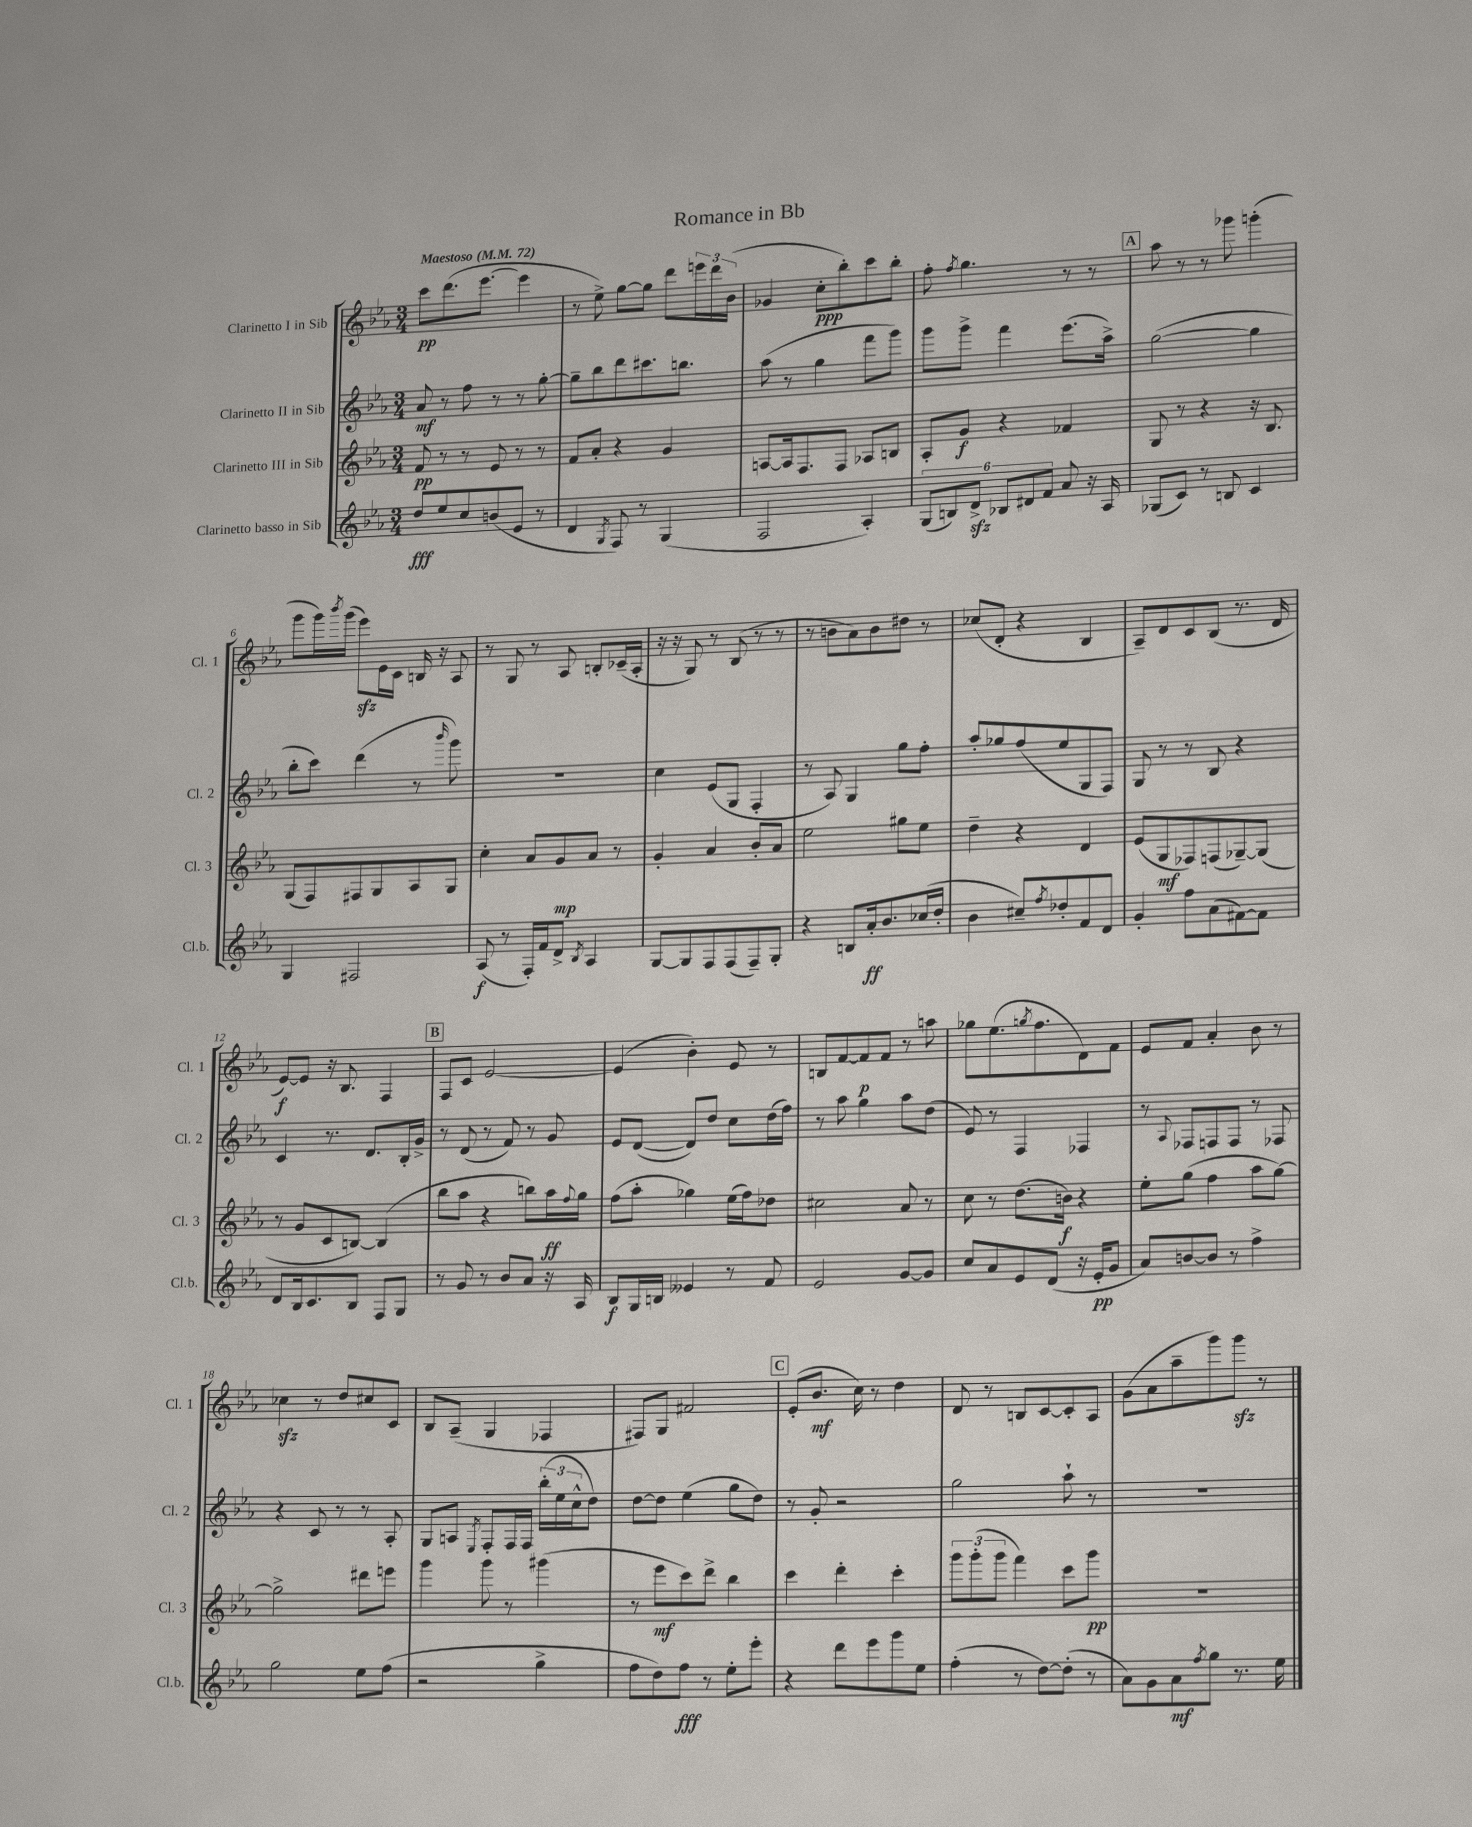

**kern	**dynam	**kern	**dynam	**kern	**dynam	**kern	**dynam
*part4	*part4	*part3	*part3	*part2	*part2	*part1	*part1
*staff4	*staff4	*staff3	*staff3	*staff2	*staff2	*staff1	*staff1
*I"Clarinetto basso in Sib	*	*I"Clarinetto III in Sib	*	*I"Clarinetto II in Sib	*	*I"Clarinetto I in Sib	*
*I'Cl.b.	*	*I'Cl. 3	*	*I'Cl. 2	*	*I'Cl. 1	*
*clefG2	*	*clefG2	*	*clefG2	*	*clefG2	*
*k[b-e-a-]	*	*k[b-e-a-]	*	*k[b-e-a-]	*	*k[b-e-a-]	*
*M3/4	*	*M3/4	*	*M3/4	*	*M3/4	*
*MM72	*	*MM72	*	*MM72	*	*MM72	*
=1	=1	=1	=1	=1	=1	=1	=1
!	!	!	!	!	!	!LO:TX:a:B:t=Maestoso	!
8dd/L	fff	8f/	pp	8a-/	mf	8ccc\L	pp
8ee-/	.	8r	.	8r	.	(8.ddd\	.
8cc/	.	8r	.	8ff\	.	.	.
.	.	.	.	.	.	[8.eee-\J	.
(8bn/	.	8e-/	.	8r	.	.	.
8e-/J	.	8r	.	8r	.	4eee-\]	.
8r	.	8r	.	[8gg'\	.	.	.
=2	=2	=2	=2	=2	=2	=2	=2
4d/	.	8f/L	.	8gg~\L]	.	8r	.
.	.	8a-'/J	.	8bb-\	.	8ee-^\)	.
8qG/	.	.	.	.	.	.	.
8F/)	.	4r	.	8ddd\	.	[8gg\L	.
8r	.	.	.	8.ccc#X\	.	8gg\J]	.
(4G/	.	4g/	.	.	.	8ddd\L	.
.	.	.	.	8.bbn\J	.	.	.
.	.	.	.	.	.	24eeen\L	.
.	.	.	.	.	.	24ddd\	.
.	.	.	.	.	.	(24b-\JJ	.
=3	=3	=3	=3	=3	=3	=3	=3
2F/	.	[8An/L	.	(8aa-\	.	4g-X/	.
.	.	16A/k]	.	8r	.	.	.
.	.	8.F/	.	.	.	.	.
.	.	.	.	4gg\	.	8cc'\L	ppp
.	.	8F/J	.	.	.	8bb-'\)	.
4A-'/)	.	8A-X/L	.	8fff\L	.	8ccc\	.
.	.	8Bn/J	.	8ggg\J)	.	8bb-'\J	.
=4	=4	=4	=4	=4	=4	=4	=4
(12G/L	.	8A-'/L	.	8ggg\L	.	8ff'\	.
12Bn/)	.	.	.	.	.	.	.
.	.	.	.	.	.	8qff/	.
.	.	8g/J	f	8ggg^\J	.	4.gg\	.
12dzz^/J	.	.	.	.	.	.	.
12B-X/L	.	4r	.	4fff\	.	.	.
12d#X/	.	.	.	.	.	.	.
12f/J	.	.	.	.	.	.	.
8a-/	.	4f-X/	.	(8.eee-\L	.	8r	.
16r	.	.	.	.	.	8r	.
16A-/	.	.	.	16aa-^\Jk)	.	.	.
!!LO:REH:place=s1:t=A
=5	=5	=5	=5	=5	=5	=5	=5
(8G-X/L	.	8G/	.	([2gg\	.	8aa-\	.
8c/J)	.	8r	.	.	.	8r	.
8r	.	4r	.	.	.	8r	.
8Bn/	.	.	.	.	.	8ggg-X\	.
4c/	.	16r	.	4gg\]	.	(4gggn'\	.
.	.	8.B-/	.	.	.	.	.
!!LO:LB:g=z
=6	=6	=6	=6	=6	=6	=6	=6
4G/	.	(8G/L	.	8bb-'\L	.	8ggg\L	.
.	.	8F/)	.	8ccc\J)	.	16ggg\L)	.
.	.	.	.	.	.	8qbbb-/	.
.	.	.	.	.	.	(16ggg\JJ	.
2F#X/	.	8F#X/	.	(4ddd\	.	8eee-zz\L)	.
.	.	8G/	.	.	.	16e-\L	.
.	.	.	.	.	.	16c\JJ	.
.	.	8A-/	.	8r	.	16Bn/	.
.	.	.	.	.	.	16r	.
.	.	.	.	16qqbbb-/	.	.	.
.	.	8G/J	.	8ggg\)	.	8A-/	.
=7	=7	=7	=7	=7	=7	=7	=7
(8A-/	f	4cc'\	.	2.r	.	8r	.
8r	.	.	.	.	.	8G/	.
16F'/LL)	.	8a-/L	.	.	.	8r	.
16f/J	.	.	.	.	.	.	.
8d^/J	.	8g/	mp	.	.	8A-/	.
8qB-/	.	.	.	.	.	.	.
4A-/	.	8a-/J	.	.	.	8Bn'/L	.
.	.	8r	.	.	.	(16c-X~/L	.
.	.	.	.	.	.	16A-'/JJ	.
=8	=8	=8	=8	=8	=8	=8	=8
[8G/L	.	4g'/	.	4cc\	.	16r	.
.	.	.	.	.	.	16r	.
8G/]	.	.	.	.	.	8G/)	.
8F/	.	4a-/	.	(8e-/L	.	8r	.
(8F/	.	.	.	8G/J	.	(8B-/	.
8F~/)	.	8b-'/L	.	4F'/	.	8r	.
8G'/J	.	8a-/J	.	.	.	8r	.
=9	=9	=9	=9	=9	=9	=9	=9
4r	.	2ee-\	.	8r	.	8r	.
.	.	.	.	8A-/)	.	8bn\L	.
8Bn/L	.	.	.	4G/	.	8a-\)	.
16a-'/k	ff	.	.	.	.	8b\	.
8.b-/	.	.	.	.	.	.	.
.	.	8gg#X\L	.	8gg\L	.	8dd#X\J	.
(16cc-X/L	.	8ee-\J	.	8ff'\J	.	8r	.
16dd'/JJ	.	.	.	.	.	.	.
=10	=10	=10	=10	=10	=10	=10	=10
4b-\	.	4dd~\	.	8aa-'/L	.	(8cc-X/L	.
.	.	.	.	8gg-X/	.	8d'/J	.
8cc#X~/L)	.	4r	.	(8ff/	.	4r	.
8qff/	.	.	.	.	.	.	.
8dd-X'/	.	.	.	8ee-/	.	.	.
8f/	.	4d/	.	8G/	.	4B-/	.
8d/J	.	.	.	8F/J)	.	.	.
=11	=11	=11	=11	=11	=11	=11	=11
4g'/	.	(8e-/L	.	8G/	.	8A-~/L)	.
.	.	8G/	mf	8r	.	8d/	.
8ff\L	.	8F-X/)	.	8r	.	8c/	.
(8a-\	.	(8Fn/	.	8B-/	.	(8B-/J	.
[8f#X\)	.	[8G-X~/)	.	4r	.	8.r	.
8f#\J]	.	(8G-/J]	.	.	.	.	.
.	.	.	.	.	.	16d/	.
!!LO:LB:g=z
=12	=12	=12	=12	=12	=12	=12	=12
8d/L	.	8r	.	4c/	.	[8e-/L)	f
16B-/k	.	8g/L	.	.	.	8e-/J]	.
8.c/	.	.	.	.	.	.	.
.	.	8c/	.	8.r	.	16r	.
.	.	.	.	.	.	8.B-/	.
8B-/J	.	[8Bn/J)	.	.	.	.	.
.	.	.	.	8.d/L	.	.	.
8F/L	.	(4B/]	.	.	.	4F/	.
8G/J	.	.	.	16B-'/L	.	.	.
.	.	.	.	16g^/JJ	.	.	.
!!LO:REH:place=s1:t=B
=13	=13	=13	=13	=13	=13	=13	=13
8r	.	8bb-\L	.	8r	.	8F/L	.
8g/	.	8aa-\J	.	(8d/	.	8c/J	.
8r	.	4r	.	8r	.	[2e-/	.
8b-/L	.	.	.	8f/)	.	.	.
8a-/J	.	8bbn\L)	.	8r	.	.	.
16r	.	16aa-\L	ff	8g/	.	.	.
.	.	8qqff/	.	.	.	.	.
16A-/	.	16gg\JJ	.	.	.	.	.
=14	=14	=14	=14	=14	=14	=14	=14
8B-/L	f	(8ff\L	.	8e-/L	.	(4e-/]	.
16G/L	.	8aa-'\J	.	([8d/J	.	.	.
16Bn/JJ	.	.	.	.	.	.	.
4e--X/	.	4gg-X\)	.	8d/L])	.	4b-'\)	.
.	.	.	.	8dd/J	.	.	.
8r	.	(16ee-\LL	.	8cc\L	.	8e-/	.
.	.	16ff\J)	.	.	.	.	.
8f/	.	8dd-X\J	.	(16dd\L	.	8r	.
.	.	.	.	16ff\JJ)	.	.	.
=15	=15	=15	=15	=15	=15	=15	=15
2e-/	.	2cc#X\	.	8r	.	8Bn/L	.
.	.	.	.	8aa-\	.	[8f/	.
.	.	.	.	4gg\	.	8f/]	p
.	.	.	.	.	.	8f/J	.
[8g/L	.	8a-/	.	8aa-\L	.	8r	.
8g/J]	.	8r	.	(8dd\J	.	8aan\	.
=16	=16	=16	=16	=16	=16	=16	=16
8cc/L	.	8cc\	.	8e-/)	.	8gg-X\L	.
8a-/	.	8r	.	8r	.	(8.ee-\	.
8e-/	.	(8.dd\L	.	4F/	.	.	.
.	.	.	.	.	.	8qggn/	.
.	.	.	.	.	.	8.ff\	.
(8d/J	.	.	.	.	.	.	.
.	.	16bn\Jk)	f	.	.	.	.
16r	.	4r	.	4F-X/	.	8d\)	.
16e-'/KL	pp	.	.	.	.	.	.
8g/J	.	.	.	.	.	8f\J	.
=17	=17	=17	=17	=17	=17	=17	=17
8a-/L)	.	8ee-'\L	.	8r	.	8e-/L	.
.	.	.	.	8qqA-/	.	.	.
[8bn/	.	(8gg\J	.	8F-X/L	.	8f/J	.
8b/J]	.	4ff\	.	8Fn/	.	4a-'/	.
8r	.	.	.	8F/J	.	.	.
4ff^\	.	8aa-\L	.	8r	.	8b-\	.
.	.	[8gg\J)	.	8F-X/	.	8r	.
!!LO:LB:g=z
=18	=18	=18	=18	=18	=18	=18	=18
2gg\	.	2gg^\]	.	4r	.	4cc-Xzz\	.
.	.	.	.	8c/	.	8r	.
.	.	.	.	8r	.	8dd/L	.
8ee-\L	.	8ddd#X\L	.	8r	.	8cc#X/	.
(8ff\J	.	8eeen\J	.	8A-'/	.	8c/J	.
=19	=19	=19	=19	=19	=19	=19	=19
2r	.	4ggg\	.	8G/L	.	8B-/L	.
.	.	.	.	8An/J	.	(8A-~/J	.
.	.	.	.	8qE-/	.	.	.
.	.	8ggg\	.	8F'/L	.	4G/	.
.	.	8r	.	16F/L	.	.	.
.	.	.	.	16F/JJ	.	.	.
4gg^\	.	(4ggg#X\	.	(24bb-'\LL	.	4F-X/	.
.	.	.	.	24ee-\	.	.	.
.	.	.	.	24cc^^\J	.	.	.
.	.	.	.	8dd\J)	.	.	.
=20	=20	=20	=20	=20	=20	=20	=20
8ff\L	.	8r	.	[8dd\L	.	8F#X/L)	.
8dd\)	.	8eee-\L	mf	8dd\J]	.	8G/J	.
8ff\J	fff	8ccc\)	.	(4ee-\	.	2f#X/	.
8r	.	8ddd^\J	.	.	.	.	.
8ee-'\L	.	4bb-\	.	8gg\L	.	.	.
8eee-'\J	.	.	.	8dd\J)	.	.	.
!!LO:REH:place=s1:t=C
=21	=21	=21	=21	=21	=21	=21	=21
4r	.	4ccc\	.	8r	.	(8e-'/L	.
.	.	.	.	8g'/	.	8.b-/J	mf
8ddd\L	.	4ddd'\	.	2r	.	.	.
.	.	.	.	.	.	16cc\)	.
8eee-\	.	.	.	.	.	8r	.
8ggg\	.	4ccc'\	.	.	.	4dd\	.
8ee-\J	.	.	.	.	.	.	.
=22	=22	=22	=22	=22	=22	=22	=22
(4ff'\	.	12ggg\L	.	2gg\	.	8d/	.
.	.	(12ggg'\	.	.	.	.	.
.	.	.	.	.	.	8r	.
.	.	12ggg\J	.	.	.	.	.
8r	.	4fff\)	.	.	.	8Bn/L	.
[8dd\L)	.	.	.	.	.	[8c/	.
(8dd'\J]	.	8ccc\L	.	8aa-`\	.	8c'/]	.
8r	.	8ggg\J	pp	8r	.	8A-/J	.
=23	=23	=23	=23	=23	=23	=23	=23
8a-\L)	.	2.r	.	2.r	.	(8g\L	.
8g\	.	.	.	.	.	8a-\	.
8a-\	mf	.	.	.	.	8aa-~\	.
8qff/	.	.	.	.	.	.	.
8gg\J	.	.	.	.	.	8ggg\)	.
8.r	.	.	.	.	.	8gggzz\J	.
.	.	.	.	.	.	8r	.
16ee-\	.	.	.	.	.	.	.
==	==	==	==	==	==	==	==
*-	*-	*-	*-	*-	*-	*-	*-
